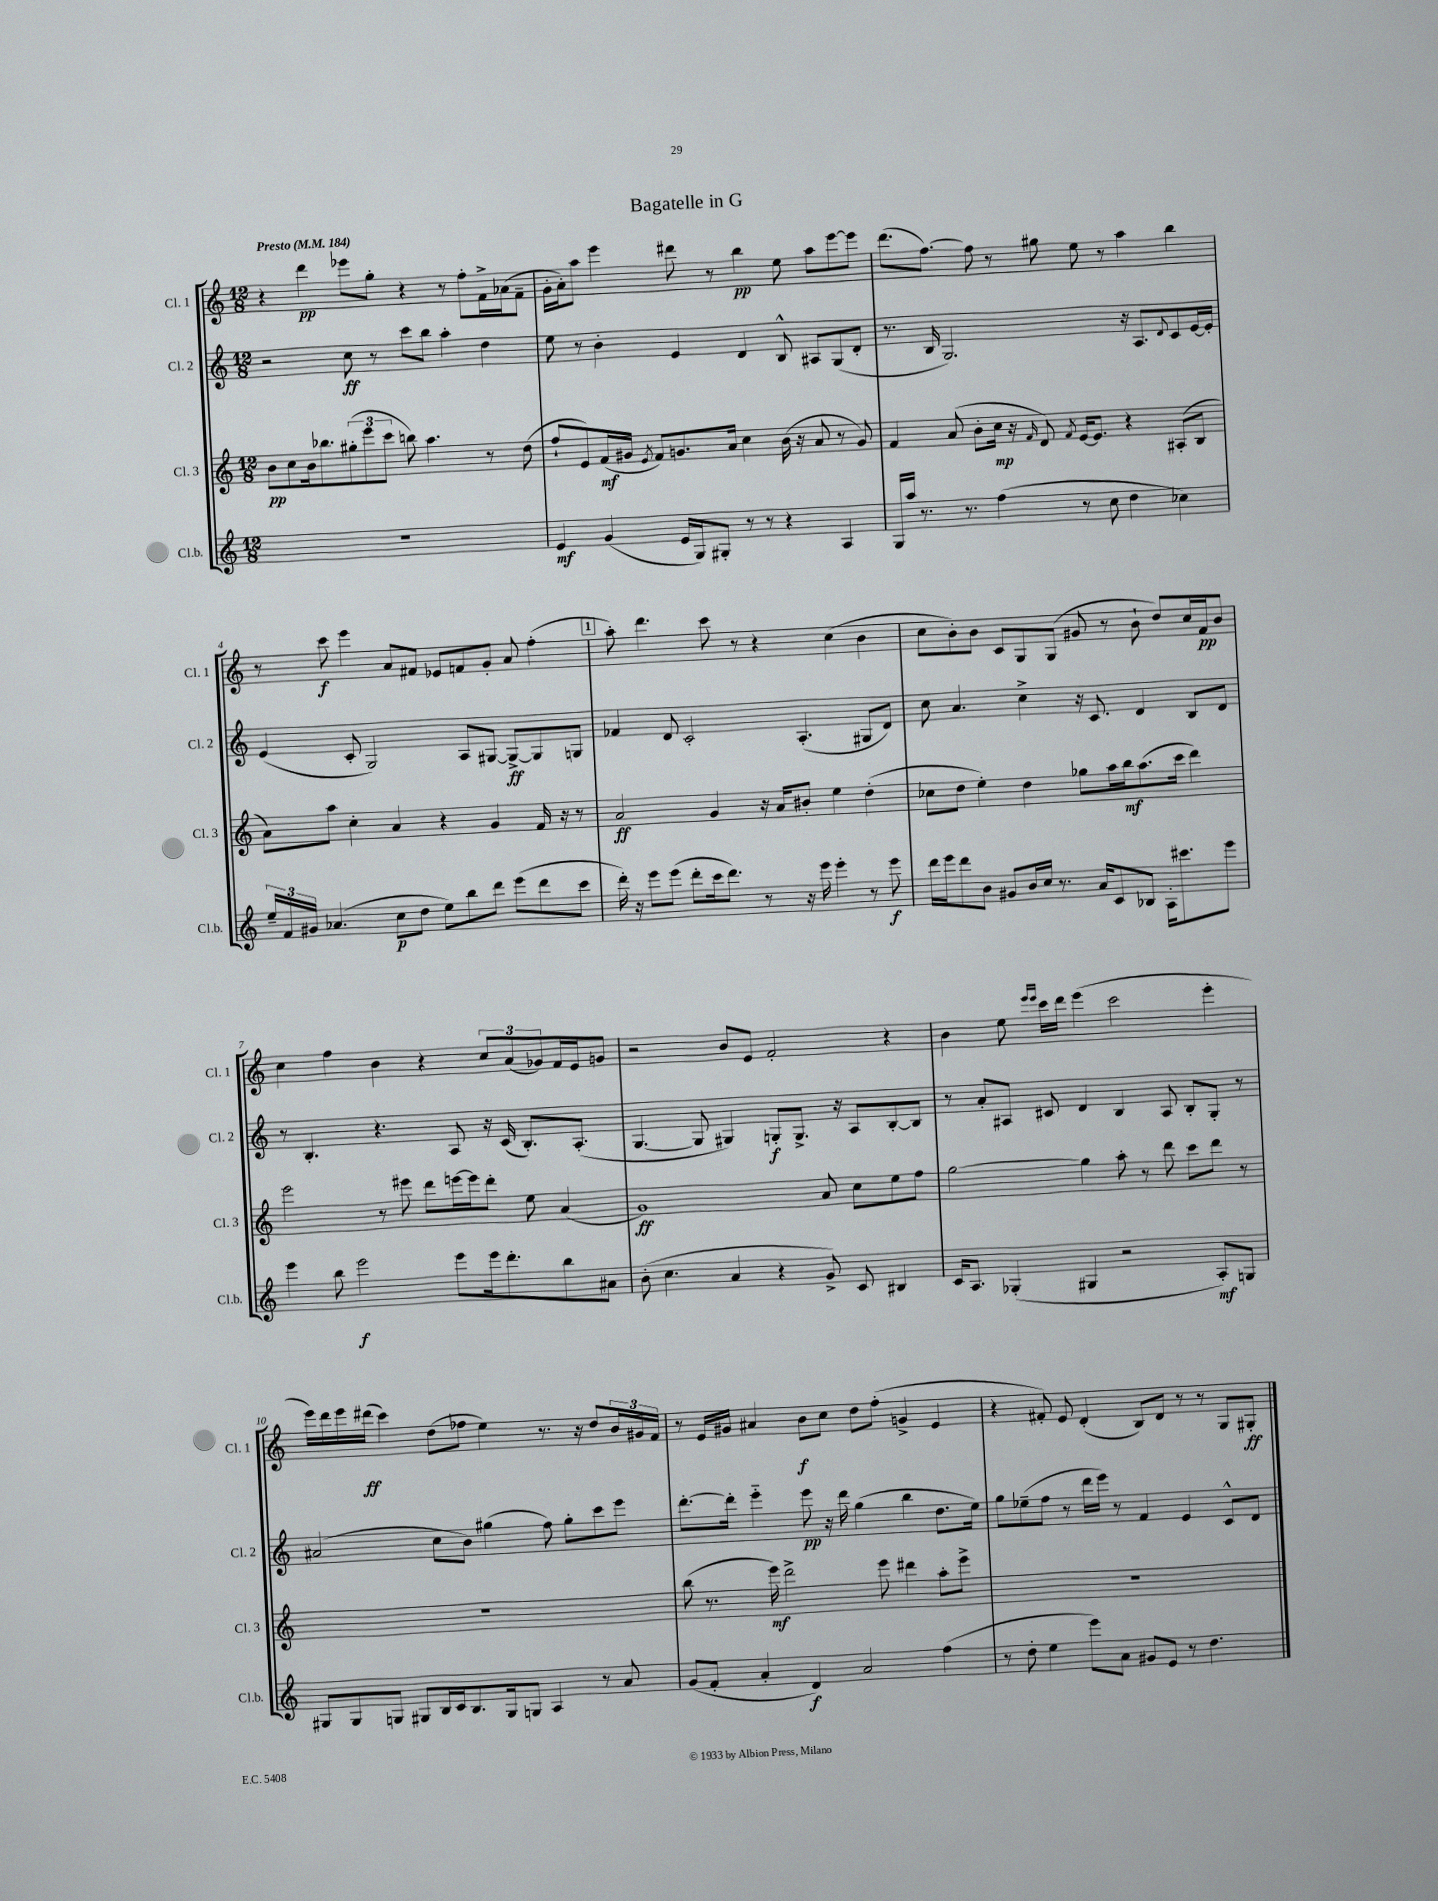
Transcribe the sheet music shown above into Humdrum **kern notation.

**kern	**kern	**kern	**kern
*staff4	*staff3	*staff2	*staff1
*clefG2	*clefG2	*clefG2	*clefG2
*k[]	*k[]	*k[]	*k[]
*M12/8	*M12/8	*M12/8	*M12/8
*MM184	*MM184	*MM184	*MM184
1.r	8b	2r	4r
.	8cc	.	.
.	16b	.	4ddd
.	8.bb-	.	.
.	(12gg#'	8cc	8eee-
.	12eee	.	.
.	.	8r	8gg'
.	12ccc	.	.
.	8bb)	8ccc	4r
.	4.aa	8bb	.
.	.	4aa'	8r
.	.	.	8ff'
.	8r	4dd	16f^
.	.	.	(16a-
.	(8dd	.	8f~
=	=	=	=
4e	8ff`	8ee	16g'
.	.	.	16a')
.	8e)	8r	8aa
(4g	(16f	4b'	4eee
.	16g#	.	.
.	8qe	.	.
.	8f)	.	.
16e	8.g	4e	8ddd#
16G)	.	.	.
8G#'	.	.	8r
.	16a	.	.
8r	4cc	4d	4bb
8r	.	.	.
4r	(16b	8B^^	8ee
.	16r	.	.
.	8a	8A#	8aa
4A	8r	(8G	[8eee
.	8g)	8d'	8eee]
=	=	=	=
16G	4f	8.r	(8.ddd
16aa	.	.	.
8.r	.	.	.
.	.	16B	[8.ff)
.	(8a	2.G)	.
8.r	.	.	.
.	8b'	.	8ff]
(4ff	16cc	.	8r
.	16r	.	.
.	16qqf	.	.
.	8d)	.	8gg#
.	8qf	.	.
8r	[16e	.	8ee
.	8.e]	.	.
8cc	.	.	8r
4dd	4r	16r	4aa
.	.	8.A	.
.	.	8qqd	.
4cc-)	(8A#'	8c	4bb
.	8B	[16e	.
.	.	16e']	.
=	=	=	=
24ee~	8a)	(4e	8r
24f	.	.	.
24g#	.	.	.
(4.a-	8aa	.	8ccc
.	4cc'	8c'	4eee
.	.	2G)	.
8cc	4a	.	8a
8dd	.	.	8f#
8ee)	4r	.	8e-
8bb	.	8A	8f
8ddd	4g	[8G#	8g'
(8eee	.	8G#^_	8a
8ddd	16f	8G#]	(4ff'
.	16r	.	.
8ccc	8r	8G	.
=	=	=	=
16ddd')	2a	4f-	8aa')
16r	.	.	.
8eee	.	.	4.ddd
(8eee	.	8d	.
8ddd'	.	2c'	.
16ccc	4g	.	8ccc
8.ddd)	.	.	.
.	.	.	8r
8r	16r	.	4r
.	16a	.	.
16r	8b#'	(4.A'	.
16eee	.	.	.
4eee'	4ee	.	(4cc
8r	(4dd'	8G#	4b
8eee	.	8d)	.
=	=	=	=
16ddd	8cc-	8cc	8cc
16eee	.	.	.
8ddd	8dd	4.a	8b')
8b	4ee')	.	8b
8g#	.	.	8c
16b	4dd	4cc^	8G
16cc	.	.	.
8.r	.	.	(8G
.	8gg-	16r	8g#
16a	.	8.c	.
8c	16aa	.	8r
.	16bb	.	.
8B-	(8.aa	4d	8b`
16A'	.	.	8dd)
8.ccc#	16ccc	.	.
.	4ddd)	8B	16cc
.	.	.	16f
8eee	.	8d	8b
=	=	=	=
4eee	2eee	8r	4cc
.	.	4.B'	.
8bb	.	.	4ff
2eee	.	.	.
.	8r	4.r	4b
.	8eee#	.	.
.	8ddd	.	4r
8eee	[16eee	8A	.
.	16eee]	.	.
16eee	8ddd'	16r	12cc
8.ddd'	.	(16c	.
.	.	.	(12a
.	8ee	8.B')	.
.	.	.	12g-)
8bb	(4a	.	16f
.	.	(8.A'	16e
8a#	.	.	8g
=	=	=	=
(8b'	1g)	[4.G	2r
4.cc	.	.	.
.	.	8G]	.
4a	.	4G#)	8b
.	.	.	8e
4r	.	8G'	2f'
.	.	8.G^	.
8g^)	8a	.	.
.	.	16r	.
8c	8cc	8A	.
4B#	8ee	[8B'	4r
.	8ff	8B]	.
=	=	=	=
16c	[2gg	8r	4b
8.A	.	.	.
.	.	8a'	.
(4G-'	.	8A#	8ee
.	.	.	16qqeee
.	.	.	16qqeee
.	.	8c#	16ccc
.	.	.	16ddd
4G#	4gg]	4d	(4eee
2r	8aa'	4B	2ccc
.	8r	.	.
.	8ddd	8A#	.
.	8ccc	8B'	.
8A')	8ddd	8G'	4eee'
8G	8r	8r	.
=	=	=	=
8G#	1.r	(2a#	16eee)
.	.	.	16ddd
8G#	.	.	16eee
.	.	.	(16ddd#
8G	.	.	4ccc)
8G#	.	.	.
16B	.	8cc	(8dd
16c	.	.	.
8.B	.	8b)	8ff-
.	.	(4gg#	4ee)
16G#	.	.	.
8G	.	.	.
4A	.	8ff)	8.r
.	.	8gg#'	.
.	.	.	16r
8r	.	8ccc	8dd
8a	.	8eee	24b
.	.	.	24g#
.	.	.	24f
=	=	=	=
(8g	(8bb	[8.ddd'	8r
8f'	8.r	.	16e
.	.	16ddd']	16g#
4a'	.	4eee'~	4a#
.	16eee)	.	.
.	2ddd^	.	.
4d)	.	8eee	8b
.	.	16r	8cc
.	.	16ddd	.
2a	.	(4gg	8dd
.	8eee	.	(8ff'
.	4ddd#	4bb	4g^
(4ff	8aa'	8.dd	4e
.	8eee^	.	.
.	.	16ee)	.
=	=	=	=
8r	1.r	8gg	4r
8dd'	.	(8ee-~	.
4ee	.	8ff	8f#')
.	.	8r	8e
8eee)	.	16ddd	(4d'
.	.	16eee)	.
8a	.	8r	.
8g#	.	4f	8B)
8e	.	.	8d
8r	.	4e	8r
4.dd	.	.	8r
.	.	8c^^	8G
.	.	8d	8G#'
==	==	==	==
*-	*-	*-	*-
